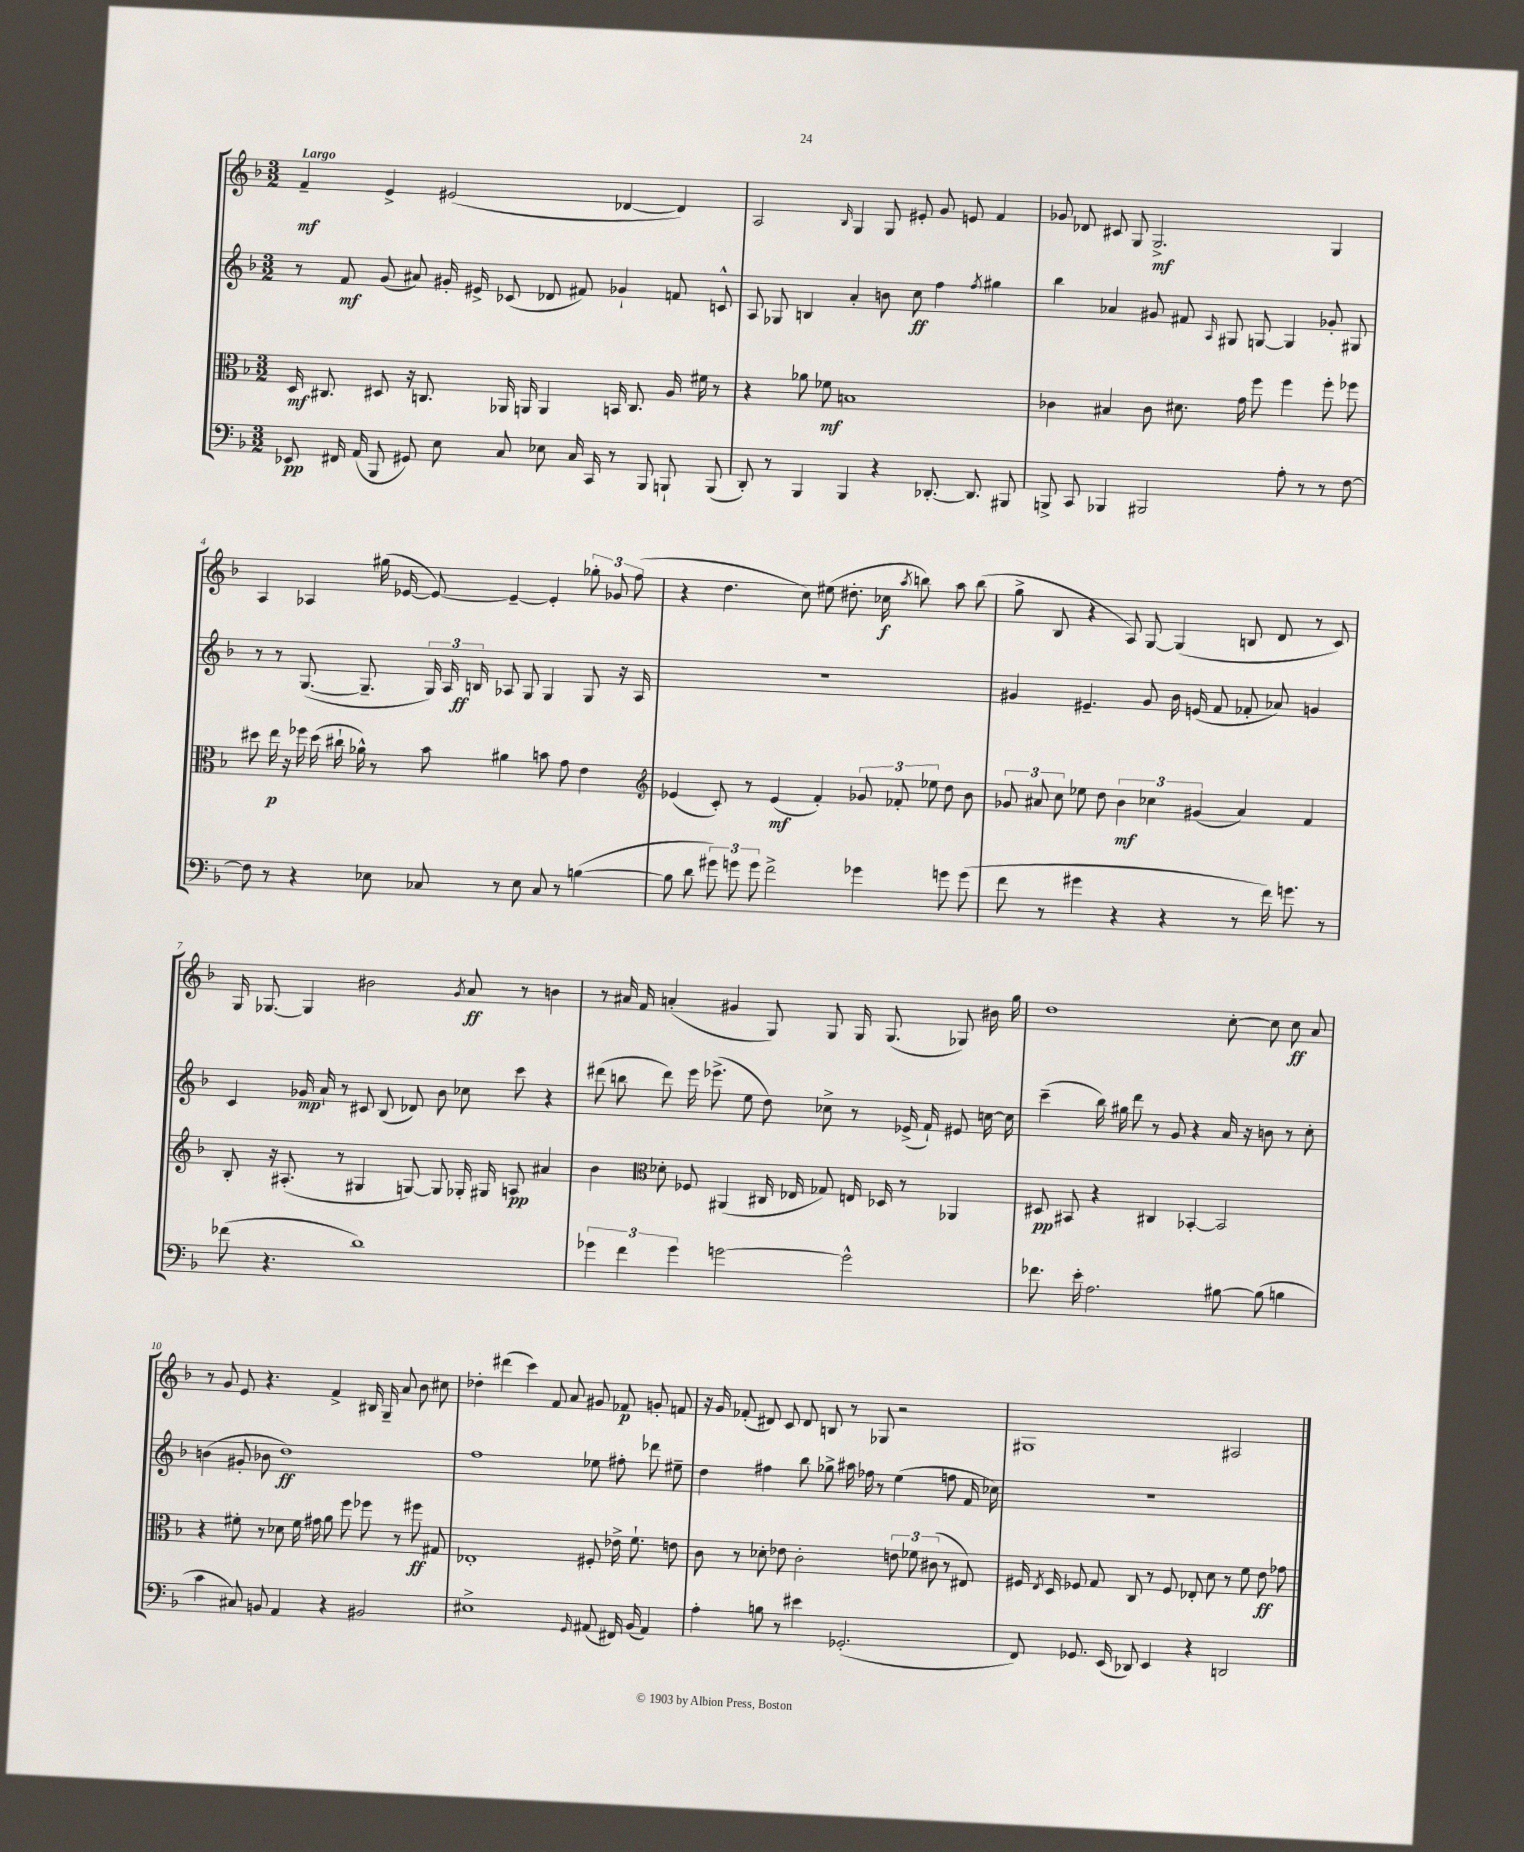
<<
\new StaffGroup <<
\new Staff = "s0" {
    \clef treble \key f \major \numericTimeSignature \time 3/2 \tempo "Largo"
    \autoBeamOff f'4--\mf e'4-> eis'2( des'4~ des'4) |
    a2 \grace { bes16 } g4 g8 eis'8-. g'8 e'8 f'4 |
    ges'8 des'8 cis'8 g8 g2.->\mf g4 |
    a4 aes4 gis''16( ees'16~ ees'8~) ees'4~-- ees'4-. \tuplet 3/2 { ges''8-. ges'8 f''8( } |
    r4 d''4. c''8) eis''8( dis''8.-. ces''16\f \acciaccatura { a''8 } b''8) a''8 b''8( |
    g''8-> bes8 r4 a8) g8~ g4( b8 d'8 r8 c'8) |
    g16 ges8.~ ges4 bis'2 \acciaccatura { g'8 } a'8\ff r8 b'4 |
    r8 ais'16 f'16 a'4-.( gis'4 g8) g8 g16 g8.( ges8) bis'16 g''16 |
    d''1 c''8~-. c''8 c''8\ff a'8 |
    r8 g'8 e'8 r4. f'4-> bis16 g16-- a'8 bes'8 cis''8 |
    des''4-. dis'''4( c'''4) f'8 a'8 gis'8 fes'8\p g'8-. f'8 |
    r16 g'16 fes'8-.( dis'8) c'8 dis'8 b8 r8 ges8 r2 |
    gis1 ais2 \bar "|." |
}
\new Staff = "s1" {
    \clef treble \key f \major \numericTimeSignature \time 3/2
    \autoBeamOff r8 f'8\mf g'8( ais'8) gis'16-. eis'16-> ces'8( des'8 fis'8) ges'4-! f'8 c'8-^ |
    a8 ges8 b4 a'4-. b'8 c''8\ff f''4 \acciaccatura { f''8 } gis''4 |
    bes''4 aes'4 gis'8 fis'8 \grace { a16 } gis8 g8~ g4 ges'8-. gis8 |
    r8 r8 g8.~( g8.-- \tuplet 3/2 { g16) a16 b16\ff } aes8 g8 g4 g8 r16 aes16 |
    R1. |
    gis'4 eis'4.-- gis'8 bes'16 e'16( f'8 fes'8-. aes'8) g'4 |
    c'4 ges'16\mp a'16-! r8 cis'8 bes8( des'8) bes'8 ces''8 c'''8 r4 |
    dis'''8( b''8 dis'''8) e'''16 ees'''8.->( e''8 d''8) ces''8-> r8 ees'16->( f'16-!) eis'8 c''16~ c''16 |
    c'''4--( bes''16) gis''16 d'''8 r8 g'8 r4 a'16 r16 b'8 r8 c''8-. |
    b'4( gis'8-. bes'8 d''1\ff) |
    f''1 ees''8 fis''8-. des'''8 eis''8-- |
    d''4 fis''4 bes''8 ges''8-> ais''16 fes''16 r8 e''4( f''8 f'16 ces''16) |
    R1. \bar "|." |
}
\new Staff = "s2" {
    \clef alto \key f \major \numericTimeSignature \time 3/2
    \autoBeamOff d16\mf cis8. dis8 r16 c8. aes,16 a,16 a,4 b,16 c8. a16 fis'16 r8 |
    r4 aes'8 fes'8\mf b1 |
    ces'4 bis4 ces'8 dis'8. g'16 f''8 f''4 f''8-. fes''8 |
    dis''8 e''16\p r16 fes''16 dis''16( cis''16-! aes'16-^) r8 bes'8 ais'4 b'8 g'8 e'4 |
    \clef treble ees'4( c'8-.) r8 ees'4\mf( f'4-.) \tuplet 3/2 { ges'8 fes'8-. ees''8 } d''8 bes'8 |
    \tuplet 3/2 { ges'8 ais'8 c''8 } ees''8 d''8 \tuplet 3/2 { bes'4\mf ces''4 gis'4( } ais'4) f'4 |
    bes8-. r16 ais8.-.( r8 gis4 g8~) g8 ges16-. gis16 a8\pp ais'4 |
    bes'4 \clef alto des'8-. fes8 ais,4( cis16 ees16 ges8) e16 des16 r8 aes,4 |
    dis8\pp bis,8 r4 cis4 bes,4~-. bes,2 |
    r4 fis'8-. r8 des'8 fis'16 gis'16 a'8 f''8 fes''8 r8 fis''8\ff gis8 |
    ees1-. fis8-. ees'16-> f'8.-! e'8 |
    c'8 r8 des'8-. ees'8 c'2-. \tuplet 3/2 { e'8 fes'8 cis'8( } r8 eis8) |
    fis16 \acciaccatura { e8 } d16 fes8 g8 c8 r8 fes8 ees8-. d'8 r8 f'8 e'8\ff ges'8 \bar "|." |
}
\new Staff = "s3" {
    \clef bass \key f \major \numericTimeSignature \time 3/2
    \autoBeamOff ees,8\pp fis,16 a,16( bes,,8 gis,8) e8 c8 ees8 c16 c,16 r8 bes,,8 b,,8-! b,,8( |
    d,8-.) r8 bes,,4 bes,,4 r4 des,8.~-. des,8. bis,,8 |
    b,,8-> c,8 bes,,4 bis,,2 a8-. r8 r8 f8~ |
    f8 r8 r4 ees8 ces8 r8 ees8 ces8 r8 b4~( |
    b8 d'8 \tuplet 3/2 { gis'8) g'8 g'8 } f'2-> ges'4 g'8 g'8( |
    f'8 r8 gis'4 r4 r4 r8 f'16) g'8. r8 |
    fes'8( r4. d'1) |
    \tuplet 3/2 { ges'4 f'4 ges'4 } g'2~ g'2-^ |
    fes'8. e'16-. a2. bis8~ bis8( b4 |
    c'4 cis8) b,8 a,4 r4 bis,2 |
    eis1-> \grace { g,16 } ais,8( fis,16) bes,16( ais,4) |
    a4-. b8 r8 eis'4 ges,2.-.( |
    f,8) ges,8. e,16( des,8) e,4 r4 d,2 \bar "|." |
}
>>
>>
